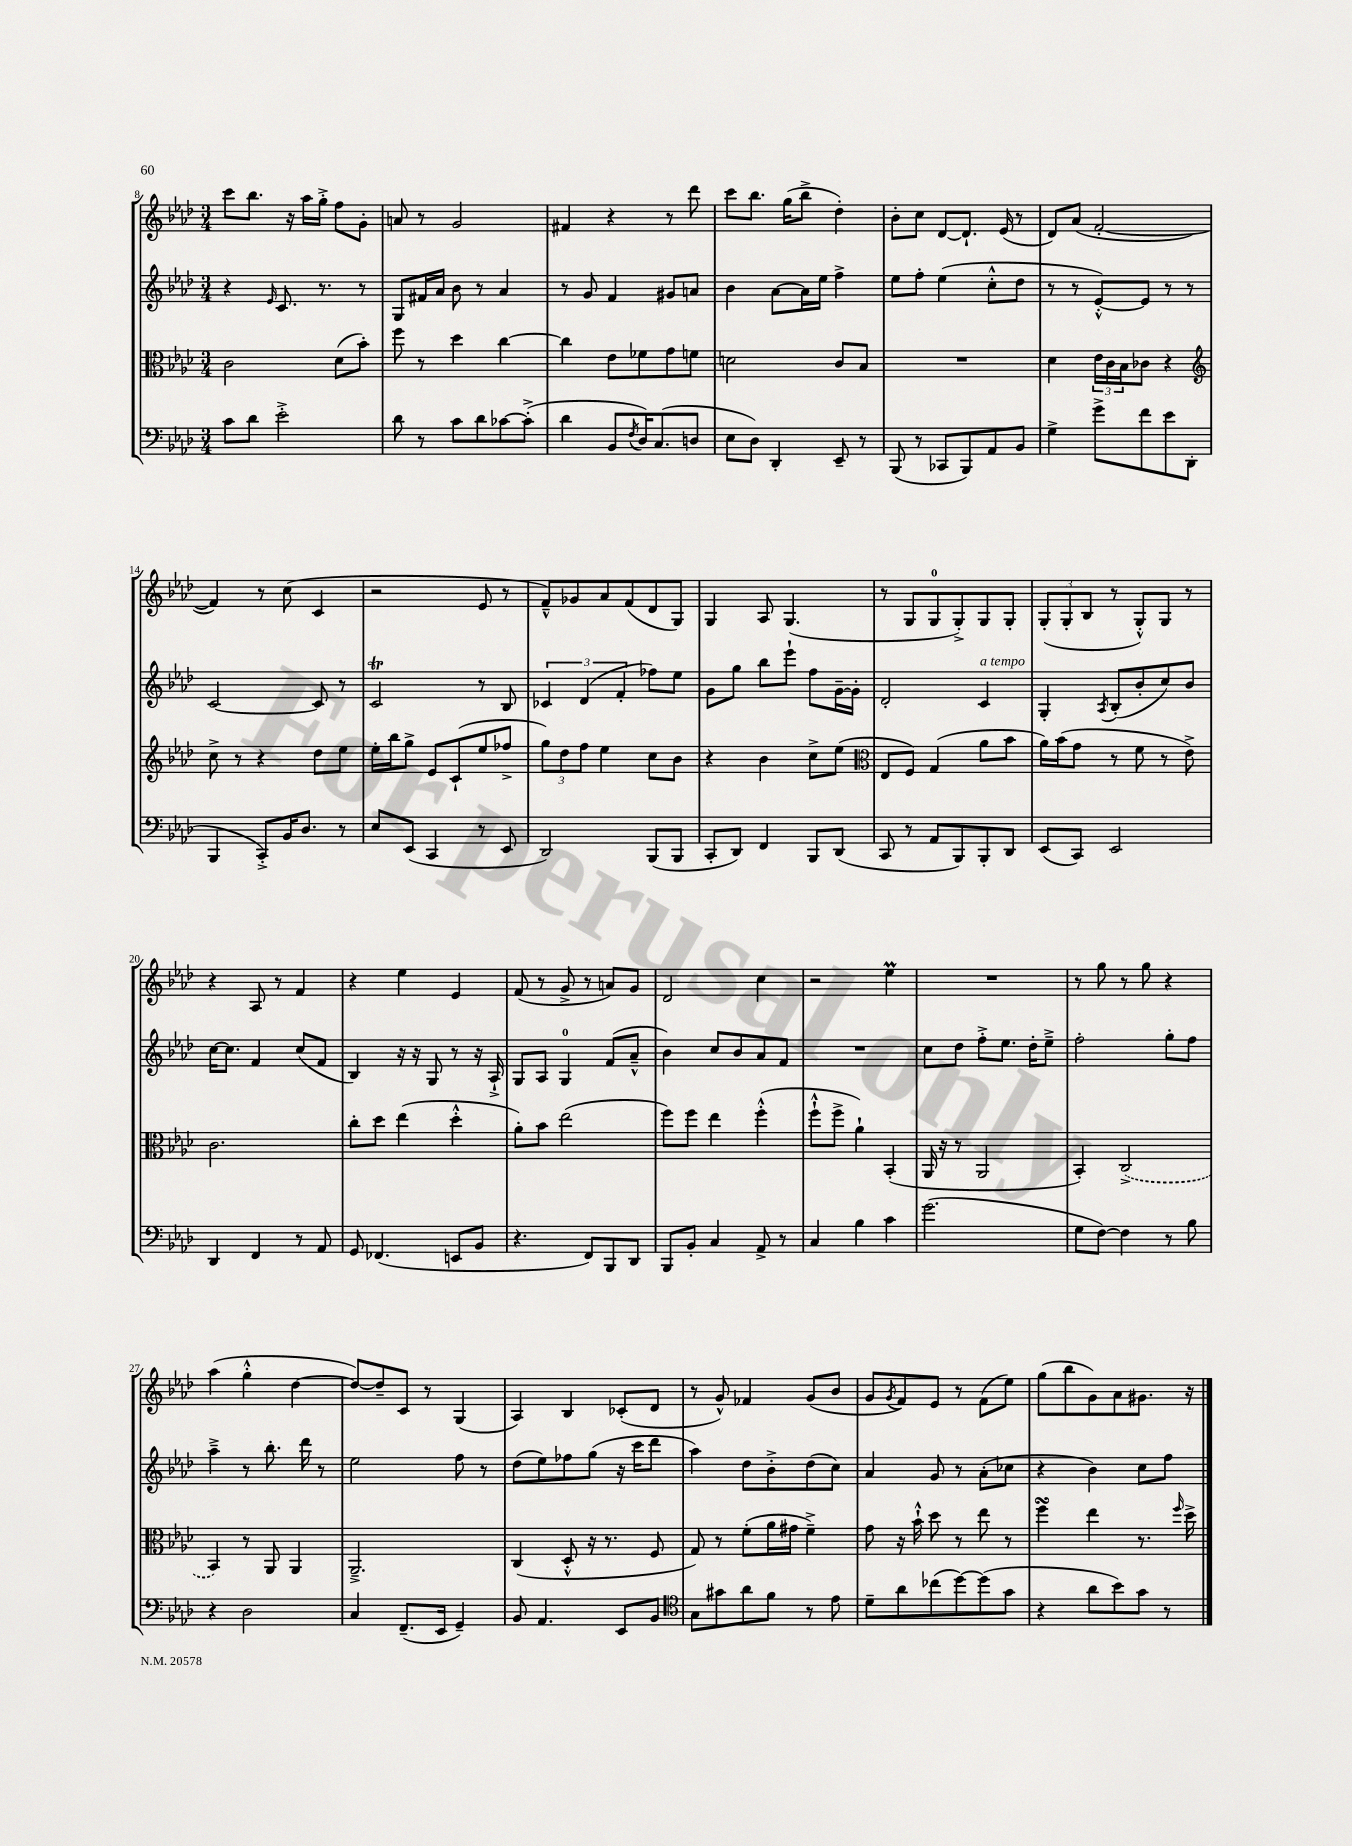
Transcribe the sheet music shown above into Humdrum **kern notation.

**kern	**kern	**kern	**kern
*staff4	*staff3	*staff2	*staff1
*clefF4	*clefC3	*clefG2	*clefG2
*k[b-e-a-d-]	*k[b-e-a-d-]	*k[b-e-a-d-]	*k[b-e-a-d-]
*M3/4	*M3/4	*M3/4	*M3/4
8c\L	2c\	4r	8ccc\L
8d-\J	.	.	8.bb-\J
.	.	16qqe-/	.
2e-'^\	.	8.c/	.
.	.	.	16r
.	.	.	16aa-\LL
.	.	8.r	16gg'^\JJ
.	(8d-\L	.	8ff\L
.	8b-'\J)	8r	8g'\J
=	=	=	=
8d-\	8ff\	8G/L	8a/
8r	8r	16f#/L	8r
.	.	16a-/JJ	.
8c\L	4dd-\	8b-\	2g/
8d-\	.	8r	.
[8c-\	[4cc\	4a-/	.
(8c-'^\]J	.	.	.
=	=	=	=
4d-\	4cc\]	8r	4f#/
.	.	8g/	.
8BB-/L	8e-\L	4f/	4r
8qF/	.	.	.
16D-/K)	8f-\	.	.
(8.C/	.	.	.
.	8g\	8g#/L	8r
8D/J	8f\J	8a/J	8ddd-\
=	=	=	=
8E-\L	2d\	4b-\	8ccc\L
8D-\J)	.	.	8.bb-\J
4DD-'/	.	[8a-\L	.
.	.	.	(16gg\LK
.	.	16a-\]L	8bb-^\J
.	.	16ee-\JJ	.
8EE-~/	8c/L	4ff^\	4dd-'\)
8r	8B-/J	.	.
=	=	=	=
(8BBB-/	2.r	8ee-\L	8b-'\L
8r	.	8ff'\J	8cc\J
8CC-/L	.	(4ee-\	[8d-/L
8BBB-/)	.	.	8.d-`/]J
8AA-/	.	8cc'^^\L	.
.	.	.	(16e-/
8BB-/J	.	8dd-\J	8r
=	=	=	=
4G^\	4d-\	8r	8d-/L)
.	.	8r	(8a-/J
8g^\L	24e-\LL	[8e-'^^/L)	[2f'/
.	24c\	.	.
.	24B-\J	.	.
8f\	8c-\J	8e-/]J	.
8e-\	4r	8r	.
(8DD-\J	.	8r	.
=	=	=	=
*	*clefG2	*	*
4BBB-/	8cc^\	[2c/	4f/])
.	8r	.	.
8CC'^/L)	4r	.	8r
16BB-/K	.	.	(8cc\
8.D-/J	.	.	.
.	8dd-\L	8c/]	4c/
8r	8ee-\J	8r	.
=	=	=	=
8E-/L	16ee-'\LL	2c/	2r
.	16bb-\J	.	.
(8EE-/J	8gg^\J	.	.
4CC/	8e-/L	.	.
.	(8c`/	.	.
8r	8ee-/	8r	8e-/
8EE-/	8ff-^/J	8B-/	8r
=	=	=	=
2DD-/)	12gg\L)	6c-/	8f~^^/L)
.	12dd-\	.	.
.	.	.	8g-/
.	12ff\J	(6d-/	.
.	4ee-\	.	8a-/
.	.	6f'/	.
.	.	.	(8f/
(8BBB-/L	8cc\L	8ff-\L)	8d-/
8BBB-/J	8b-\J	8ee-\J	8G/J)
=	=	=	=
8CC'/L	4r	8g\L	4G/
8DD-/J)	.	8gg\J	.
4FF/	4b-\	8bb-\L	8A-/
.	.	8eee-`\J	(4.G/
8BBB-/L	8cc^\L	8ff\L	.
(8DD-/J	(8ee-\J	[16g~\L	.
.	.	16g'\]JJ	.
=	=	=	=
*	*clefC3	*	*
8CC/	8E-/L	2d-'/	8r
8r	8F/J)	.	8G/L
8AA-/L	(4G/	.	8G/
8BBB-/)	.	.	8G'^/)
8BBB-'/	8a-\L	4c/	8G/
8DD-/J	8b-\J	.	8G'/J
=	=	=	=
(8EE-/L	16a-\LL)	4G'/	(12G'/L
.	(16b-\J	.	.
.	.	.	12G'/
8CC/J)	8g\J	.	.
.	.	.	12B-/J
.	.	8qA-/	.
2EE-/	8r	(8B-'/L	8r
.	8f\	8b-'/	8G'^^/L)
.	8r	8cc/)	8G/J
.	8e-^\)	8b-/J	8r
=	=	=	=
4DD-/	2.c\	[16cc\LK	4r
.	.	8.cc\]J	.
4FF/	.	4f/	8A-/
.	.	.	8r
8r	.	(8cc/L	4f/
8AA-/	.	8f/J	.
=	=	=	=
8GG/	8cc'\L	4B-/)	4r
(4.FF-/	8dd-\J	.	.
.	(4ee-\	16r	4ee-\
.	.	16r	.
.	.	8G/	.
8EE/L	4dd-'^^\	8r	4e-/
8BB-/J	.	16r	.
.	.	16A-`^/	.
=	=	=	=
4.r	8a-'\L)	8G/L	(8f/
.	8b-\J	8A-/J	8r
.	(2ee-\	4G/	8g^/
8FF/L)	.	.	8r
8BBB-/	.	(8f/L	8a/L)
8DD-/J	.	8a-~^^/J	8g/J
=	=	=	=
8BBB-/L	8ff\L)	4b-\)	2d-/
8BB-'/J	8ff\J	.	.
4C/	4ee-\	8cc/L	.
.	.	8b-/	.
8AA-^/	(4ff'^^\	8a-/	4cc\
8r	.	8f/J	.
=	=	=	=
4C/	8ff`^^\L	2.r	2r
.	8ff^\J	.	.
4B-\	4a-`\)	.	.
4c\	(4BB-'/	.	4ee-\
=	=	=	=
(2.g\	16AA-/	8cc\L	2.r
.	16r	.	.
.	8r	8dd-\J	.
.	2AA-/	8ff'^\L	.
.	.	8.ee-\J	.
.	.	16dd-'\LK	.
.	.	8ee-~^\J	.
=	=	=	=
8G\L	4BB-'/)	2ff'\	8r
[8F\J)	.	.	8gg\
4F\]	(2C^/	.	8r
.	.	.	8gg\
8r	.	8gg'\L	4r
8B-\	.	8ff\J	.
=	=	=	=
4r	4BB-/)	4aa-~^\	(4aa-\
2D-\	8r	8r	4gg'^^\
.	8AA-/	8.bb-'\	.
.	4AA-/	.	[4dd-\
.	.	16ddd-\	.
.	.	8r	.
=	=	=	=
4C/	2.AA-~^/	2ee-\	8dd-/_L)
.	.	.	8dd-~/]
(8.FF~/L	.	.	8c/J
.	.	.	8r
16EE-/Jk	.	.	.
4GG~/)	.	8ff\	(4G/
.	.	8r	.
=	=	=	=
8BB-/	(4C/	(8dd-\L	4A-/)
4.AA-/	.	8ee-\)	.
.	8D-'^^/	8ff-\	4B-/
.	16r	(8gg\J	.
.	8.r	.	.
8EE-/L	.	16r	(8c-'/L
.	.	16ccc\LK	.
8BB-/J	8F/	8ddd-\J	8d-/J
=	=	=	=
*clefC4	*	*	*
8G\L	8G/)	4aa-\)	8r
8g#\	8r	.	8g^^/)
8a-\	(8f'\L	8dd-\L	4f-/
8f\J	16a-\L	8b-'^\	.
.	16g#\JJ	.	.
8r	4f~^\)	(8dd-\	(8g/L
8e-\	.	8cc\J)	8b-/J
=	=	=	=
8d-~\L	8g\	4a-/	8g/L
.	.	.	8qg/
8a-\	16r	.	8f/)
.	16b-`^^\	.	.
(8cc-\	8dd-\	8g/	8e-/J
[8dd-\)	8r	8r	8r
(8dd-\]	8ee-\	(8a-'\L	(8f\L
8g\J	8r	8cc-\J	8ee-\J)
=	=	=	=
4r	4ff\	4r	(8gg\L
.	.	.	8bb-\
8a-\L	4ee-\	4b-\)	8g\)
8b-\)	.	.	8a-\
8g\J	8.r	8cc\L	8.g#\J
8r	.	8ff\J	.
.	16qqff/	.	.
.	16dd-^\	.	16r
==	==	==	==
*-	*-	*-	*-
